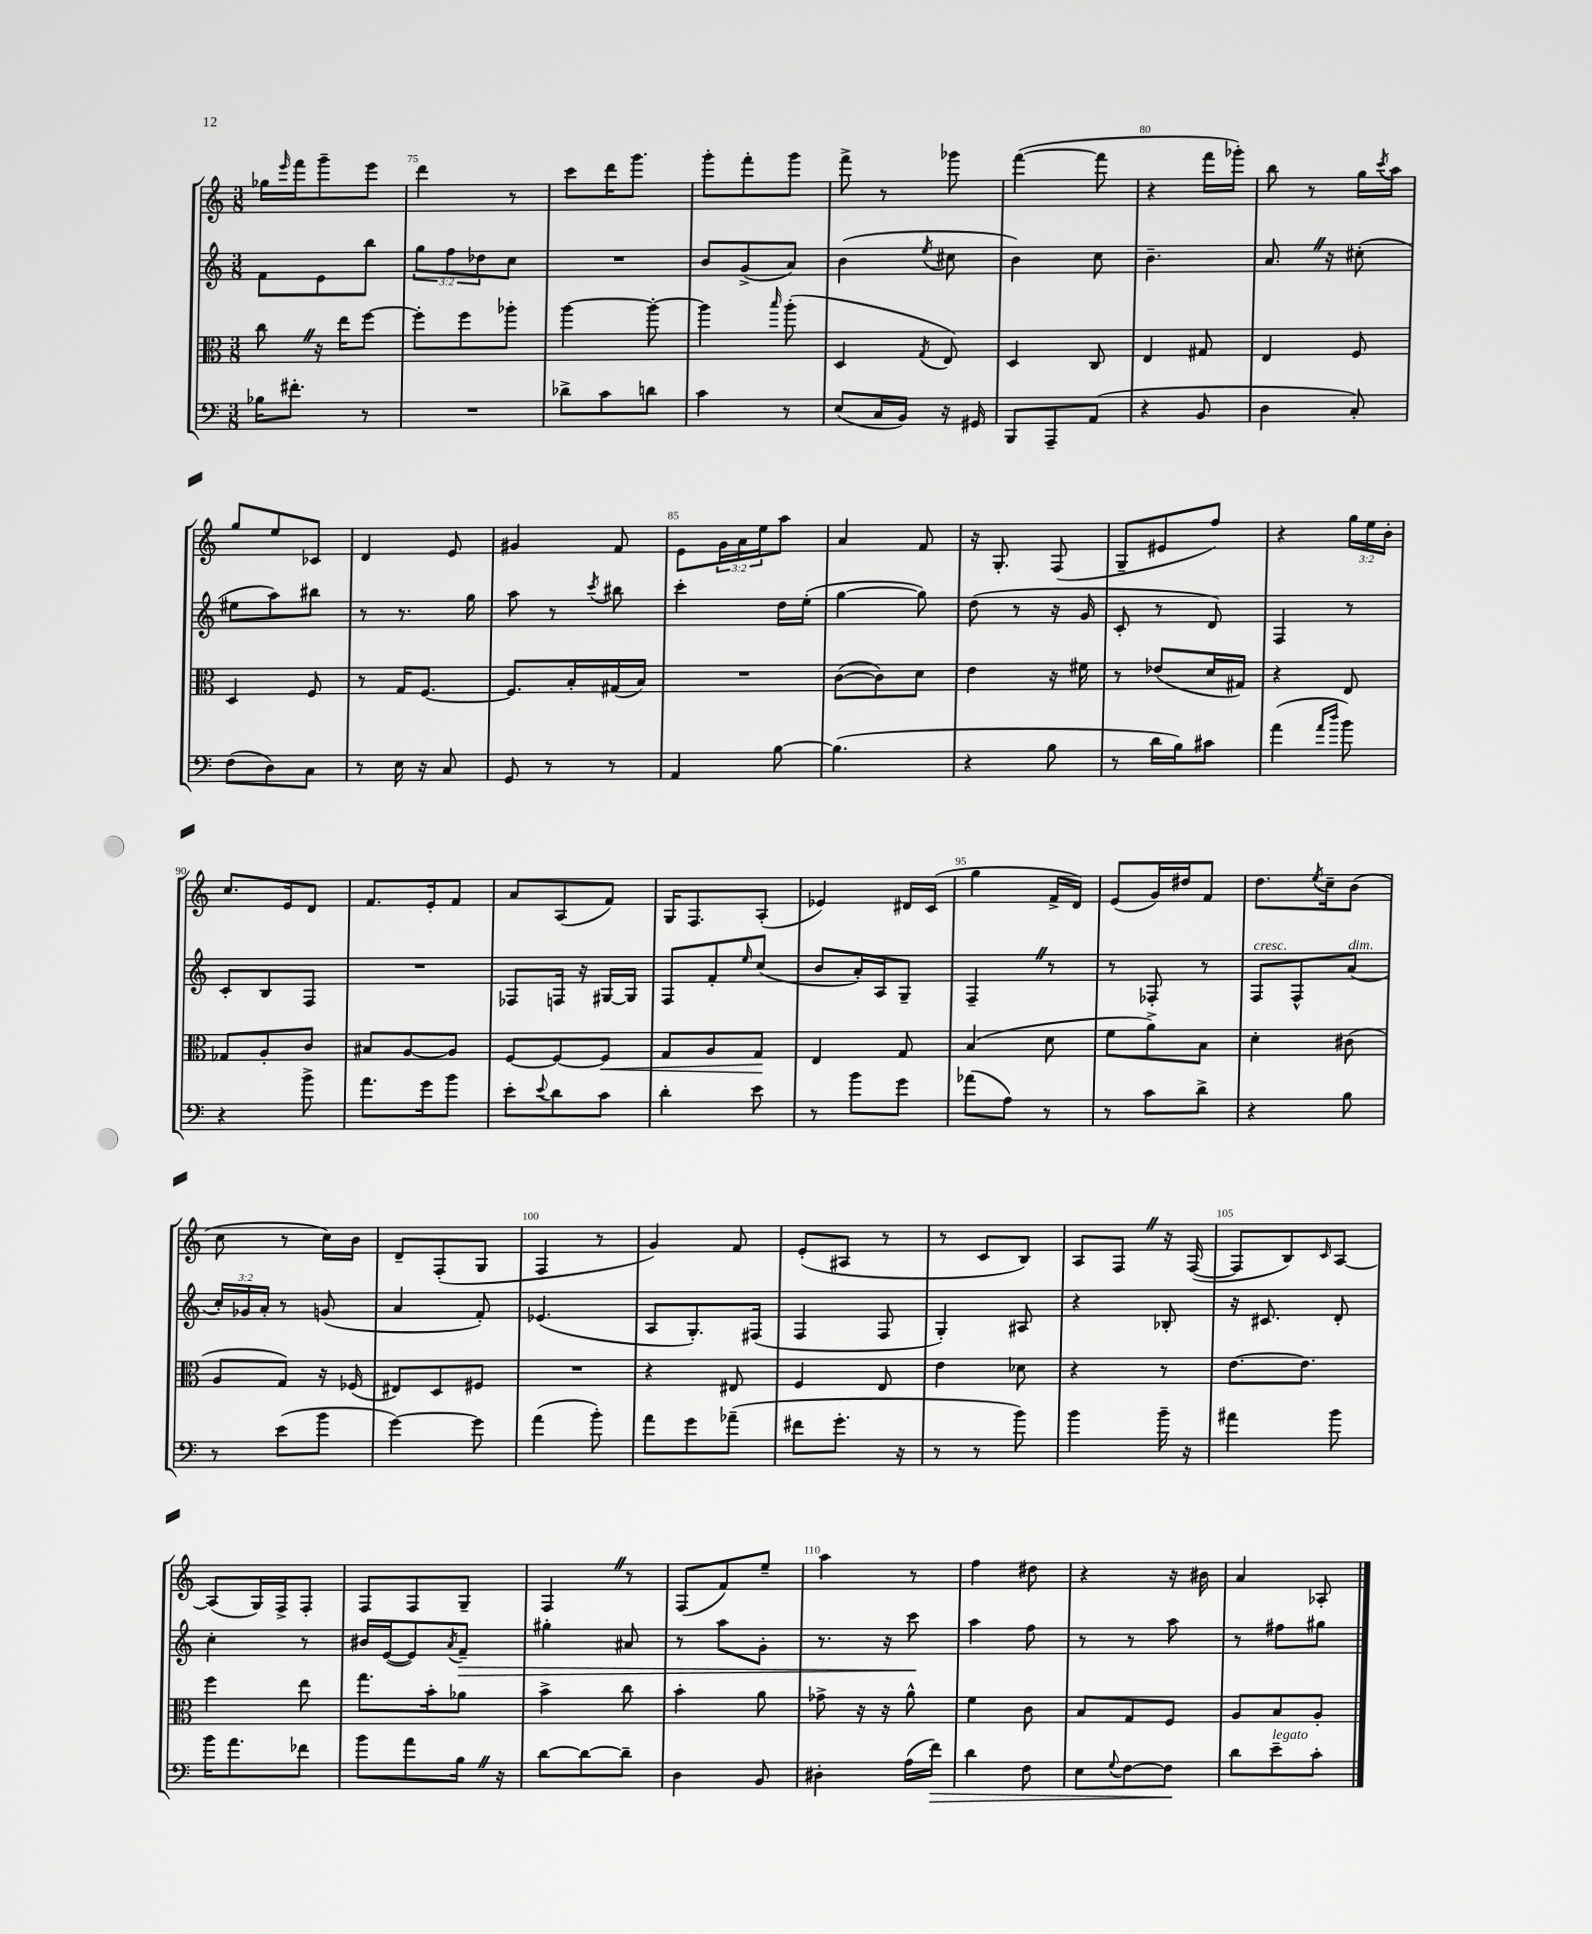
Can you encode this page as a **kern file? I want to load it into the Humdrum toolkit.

**kern	**dynam	**kern	**dynam	**kern	**dynam	**kern
*part4	*part4	*part3	*part3	*part2	*part2	*part1
*staff4	*staff4	*staff3	*staff3	*staff2	*staff2	*staff1
*clefF4	*	*clefC3	*	*clefG2	*	*clefG2
*k[]	*	*k[]	*	*k[]	*	*k[]
*M3/8	*	*M3/8	*	*M3/8	*	*M3/8
=74	=74	=74	=74	=74	=74	=74
16B-X\KL	.	8ccZ\	.	8f\L	.	16gg-X\LL
.	.	.	.	.	.	16qqeee/
8.f#X'\J	.	.	.	.	.	16fff\J
.	.	16r	.	8e\	.	8ggg~\
.	.	16ee\KL	.	.	.	.
8r	.	[8ff\J	.	8bb\J	.	8eee\J
=75	=75	=75	=75	=75	=75	=75
4.r	.	8ff'\L]	.	12gg\L	.	4ddd\
.	.	.	.	12ff\	.	.
.	.	8ff\	.	.	.	.
.	.	.	.	12dd-X\	.	.
.	.	8aa-X'\J	.	8cc\J	.	8r
=76	=76	=76	=76	=76	=76	=76
8d-X^\L	.	[4aa\	.	4.r	.	8ccc\L
8c\	.	.	.	.	.	16ddd\K
.	.	.	.	.	.	8.ggg\J
8dn\J	.	8aa'\_	.	.	.	.
=77	=77	=77	=77	=77	=77	=77
4c\	.	4aa\]	.	8b/L	.	8ggg'\L
.	.	.	.	(8g^/	.	8fff'\
.	.	16qqbb/	.	.	.	.
8r	.	(8aa'\	.	8a/J)	.	8ggg\J
=78	=78	=78	=78	=78	=78	=78
(8E/L	.	4D/	.	(4b\	.	8fff^\
16C/L	.	.	.	.	.	8r
16BB/JJ)	.	.	.	.	.	.
.	.	8qG/	.	8qee/	.	.
16r	.	8E/)	.	8cc#X\	.	8ggg-X\
16GG#X/	.	.	.	.	.	.
=79	=79	=79	=79	=79	=79	=79
8BBB/L	.	4D/	.	4b\)	.	([4fff\
8AAA~/	.	.	.	.	.	.
(8AA/J	.	8C/	.	8cc\	.	8fff\]
=80	=80	=80	=80	=80	=80	=80
4r	.	4E/	.	4.b~\	.	4r
8BB/	.	8G#X/	.	.	.	16fff\LL
.	.	.	.	.	.	16ggg-X'\JJ)
=81	=81	=81	=81	=81	=81	=81
4D\	.	4E/	.	8.aZ/	.	8bb\
.	.	.	.	.	.	8r
.	.	.	.	16r	.	.
8C'/)	.	8F/	.	(8cc#X'\	.	16gg\LL
.	.	.	.	.	.	8qccc/
.	.	.	.	.	.	16aa\JJ
!!LO:LB:g=z
=82	=82	=82	=82	=82	=82	=82
(8F\L	.	4D/	.	8ee#X\L	.	8gg/L
8D\)	.	.	.	8aa\)	.	8ee/
8C\J	.	8F/	.	8bb#X\J	.	8c-X/J
=83	=83	=83	=83	=83	=83	=83
8r	.	8r	.	8r	.	4d/
16E\	.	16G/KL	.	8.r	.	.
16r	.	[8.F/J	.	.	.	.
8C/	.	.	.	.	.	8e/
.	.	.	.	16gg\	.	.
=84	=84	=84	=84	=84	=84	=84
8GG/	.	8.F/L]	.	8aa\	.	4g#X/
8r	.	.	.	8r	.	.
.	.	16B'/L	.	.	.	.
.	.	.	.	8qccc/	.	.
8r	.	(16G#X/	.	8bb#X\	.	8f/
.	.	16B/JJ)	.	.	.	.
=85	=85	=85	=85	=85	=85	=85
4AA/	.	4.r	.	4ccc'\	.	8e\L
.	.	.	.	.	.	24g\L
.	.	.	.	.	.	24a\
.	.	.	.	.	.	24ee\J
[8B\	.	.	.	16dd\LL	.	8aa\J
.	.	.	.	(16ee'\JJ	.	.
=86	=86	=86	=86	=86	=86	=86
(4.B\]	.	([8c\L	.	[4gg\	.	4a/
.	.	8c\])	.	.	.	.
.	.	8d\J	.	8gg\])	.	8f/
=87	=87	=87	=87	=87	=87	=87
4r	.	4e\	.	(8dd\	.	16r
.	.	.	.	.	.	8.G'/
.	.	.	.	8r	.	.
8B\	.	16r	.	16r	.	(8F/
.	.	16f#X\	.	16g/	.	.
=88	=88	=88	=88	=88	=88	=88
8r	.	8r	.	8c'/	.	8G~/L
16d\LL	.	(8e-X/L	.	8r	.	8e#X/
16B\J)	.	.	.	.	.	.
8c#X\J	.	16d/L	.	8d/)	.	8ff/J)
.	.	16G#X/JJ)	.	.	.	.
=89	=89	=89	=89	=89	=89	=89
(4a\	.	4r	.	4F/	.	4r
16qqa/LL	.	.	.	.	.	.
16qqdd/JJ	.	.	.	.	.	.
8b\)	.	8E/	.	8r	.	24gg\LL
.	.	.	.	.	.	24ee\
.	.	.	.	.	.	24b'\JJ
!!LO:LB:g=z
=90	=90	=90	=90	=90	=90	=90
4r	.	8G-X/L	.	8c'/L	.	8.cc/L
.	.	8A'/	.	8B/	.	.
.	.	.	.	.	.	16e/k
8b^\	.	8c/J	.	8F/J	.	8d/J
=91	=91	=91	=91	=91	=91	=91
8.a\L	.	8B#X/L	.	4.r	.	8.f/L
.	.	[8A/	.	.	.	.
16g\k	.	.	.	.	.	16e'/k
8b\J	.	8A/J]	.	.	.	8f/J
=92	=92	=92	=92	=92	=92	=92
8e'\L	.	[8F/L	.	8F-X/L	.	8a/L
8qqe/	.	.	.	.	.	.
8d\	.	8F/_	.	16Fn/Jk	.	(8A/
.	.	.	.	16r	.	.
!	!	!	!LO:HP:b	!	!	!
8c\J	.	8F/J]	<	[16G#X/LL	.	8f/J)
.	.	.	.	16G#/JJ]	.	.
=93	=93	=93	=93	=93	=93	=93
4d'\	.	8G/L	.	8F/L	.	16G/KL
.	.	.	.	.	.	8.F/
.	.	8A/	.	8f'/	.	.
.	.	.	.	16qqee/	.	.
8e\	.	8G/J	.	(8cc/J	.	(8A'/J
.	.	.	[	.	.	.
=94	=94	=94	=94	=94	=94	=94
8r	.	4E/	.	8b/L	.	4e-X/)
8b\L	.	.	.	16a'/L)	.	.
.	.	.	.	16A/J	.	.
8g\J	.	8G/	.	8G~/J	.	16d#X/LL
.	.	.	.	.	.	(16c/JJ
=95	=95	=95	=95	=95	=95	=95
(8a-X\L	.	(4B/	.	4F~Z/	.	4gg\
8A\J)	.	.	.	.	.	.
8r	.	8d\	.	8r	.	16f^/LL
.	.	.	.	.	.	16d/JJ)
=96	=96	=96	=96	=96	=96	=96
8r	.	8f\L	.	8r	.	(8e/L
8c\L	.	8a^\)	.	8F-X'/	.	16g/L)
.	.	.	.	.	.	16dd#X/J
8d^\J	.	8B\J	.	8r	.	8f/J
=97	=97	=97	=97	=97	=97	=97
!	!	!	!	!LO:TX:a:i:t=cresc.	!	!
4r	.	4d'\	.	8F/L	.	8.dd\L
.	.	.	.	8F^^/	.	.
.	.	.	.	.	.	8qee/
.	.	.	.	.	.	16cc~\k
!	!	!	!	!LO:TX:a:i:t=dim.	!	!
8B\	.	(8c#X\	.	(8a/J	.	(8b\J
!!LO:LB:g=z
=98	=98	=98	=98	=98	=98	=98
8r	.	8A/L	.	24cc'/LL)	.	8cc\
.	.	.	.	24g-X/	.	.
.	.	.	.	24a'/JJ	.	.
(8e\L	.	8G/J)	.	8r	.	8r
8b\J	.	16r	.	(8gn/	.	16cc\LL)
.	.	(16F-X/	.	.	.	16b\JJ
=99	=99	=99	=99	=99	=99	=99
[4g\)	.	8E#X/L)	.	4a/	.	8d~/L
.	.	8D/	.	.	.	(8F'/
8g\]	.	8F#X/J	.	8f'/)	.	8G/J
=100	=100	=100	=100	=100	=100	=100
(4a\	.	4.r	.	(4.e-X/	.	4F/
8b'\)	.	.	.	.	.	8r
=101	=101	=101	=101	=101	=101	=101
8a\L	.	4r	.	8A/L	.	4g/)
8g\	.	.	.	8.G'/)	.	.
(8a-X~\J	.	8E#X/	.	.	.	8f/
.	.	.	.	(16F#X/Jk	.	.
=102	=102	=102	=102	=102	=102	=102
8f#X\L	.	4F/	.	4F/	.	(8e'/L
8.g'\J	.	.	.	.	.	8A#X/J
.	.	8E/	.	8F/	.	8r
16r	.	.	.	.	.	.
=103	=103	=103	=103	=103	=103	=103
8r	.	4e\	.	4G'/)	.	8r
8r	.	.	.	.	.	8c/L
8b\)	.	8d-X\	.	8A#X/	.	8B/J)
=104	=104	=104	=104	=104	=104	=104
4b\	.	4r	.	4r	.	8A/L
.	.	.	.	.	.	8FZ/J
16b~\	.	8r	.	8B-X'/	.	16r
16r	.	.	.	.	.	([16F/
=105	=105	=105	=105	=105	=105	=105
4a#X\	.	[8.e\L	.	16r	.	8F/L]
.	.	.	.	8.c#X/	.	.
.	.	.	.	.	.	8B/)
.	.	8.e\J]	.	.	.	.
.	.	.	.	.	.	16qqc/
8b\	.	.	.	8d'/	.	[8A/J
!!LO:LB:g=z
=106	=106	=106	=106	=106	=106	=106
16b\KL	.	4ff\	.	4cc'\	.	(8A/L]
8.a\	.	.	.	.	.	.
.	.	.	.	.	.	16G/L)
.	.	.	.	.	.	16F^/J
8f-X\J	.	8ee\	.	8r	.	8F'/J
=107	=107	=107	=107	=107	=107	=107
8b\L	.	8.gg\L	.	16b#X/LL	.	8F/L
.	.	.	.	([16e/J	.	.
8a\	.	.	.	8e/])	.	8F/
.	.	16b'\k	.	.	.	.
.	.	.	.	8qa/	.	.
!	!	!	!	!	!LO:HP:b	!
16BZ\Jk	.	8a-X\J	.	8f~/J	>	8G~/J
16r	.	.	.	.	.	.
=108	=108	=108	=108	=108	=108	=108
[8d\L	.	4b^\	.	4gg#X'\	.	4FZ/
8d\_	.	.	.	.	.	.
8d~\J]	.	8cc\	.	8a#X/	.	8r
=109	=109	=109	=109	=109	=109	=109
4D\	.	4b'\	.	8r	.	(8F/L
.	.	.	.	8aa\L	.	8f/)
8BB/	.	8a\	.	8g'\J	.	8ee~/J
=110	=110	=110	=110	=110	=110	=110
4D#X'\	.	8g-X^\	.	8.r	.	4aa\
.	.	16r	.	.	.	.
.	.	16r	.	16r	.	.
(16A\LL	.	8a^^\	.	8ccc\	.	8r
!	!LO:HP:b	!	!	!	!	!
16f\JJ)	>	.	.	.	.	.
.	.	.	.	.	]	.
=111	=111	=111	=111	=111	=111	=111
4d\	.	4f\	.	4aa\	.	4ff\
8F\	.	8c\	.	8ff\	.	8dd#X\
=112	=112	=112	=112	=112	=112	=112
8E\L	.	8B/L	.	8r	.	4r
8qqG/	.	.	.	.	.	.
[8F\	.	8G/	.	8r	.	.
8F\J]	.	8F/J	.	8aa\	.	16r
.	.	.	.	.	.	16b#X\
.	]	.	.	.	.	.
=113	=113	=113	=113	=113	=113	=113
8d\L	.	8A/L	.	8r	.	4a/
!LO:TX:a:i:t=legato	!	!	!	!	!	!
8e~\	.	8B/	.	8ff#X\L	.	.
8c'\J	.	8A'/J	.	8gg#X\J	.	8A-X'/
==	==	==	==	==	==	==
*-	*-	*-	*-	*-	*-	*-
